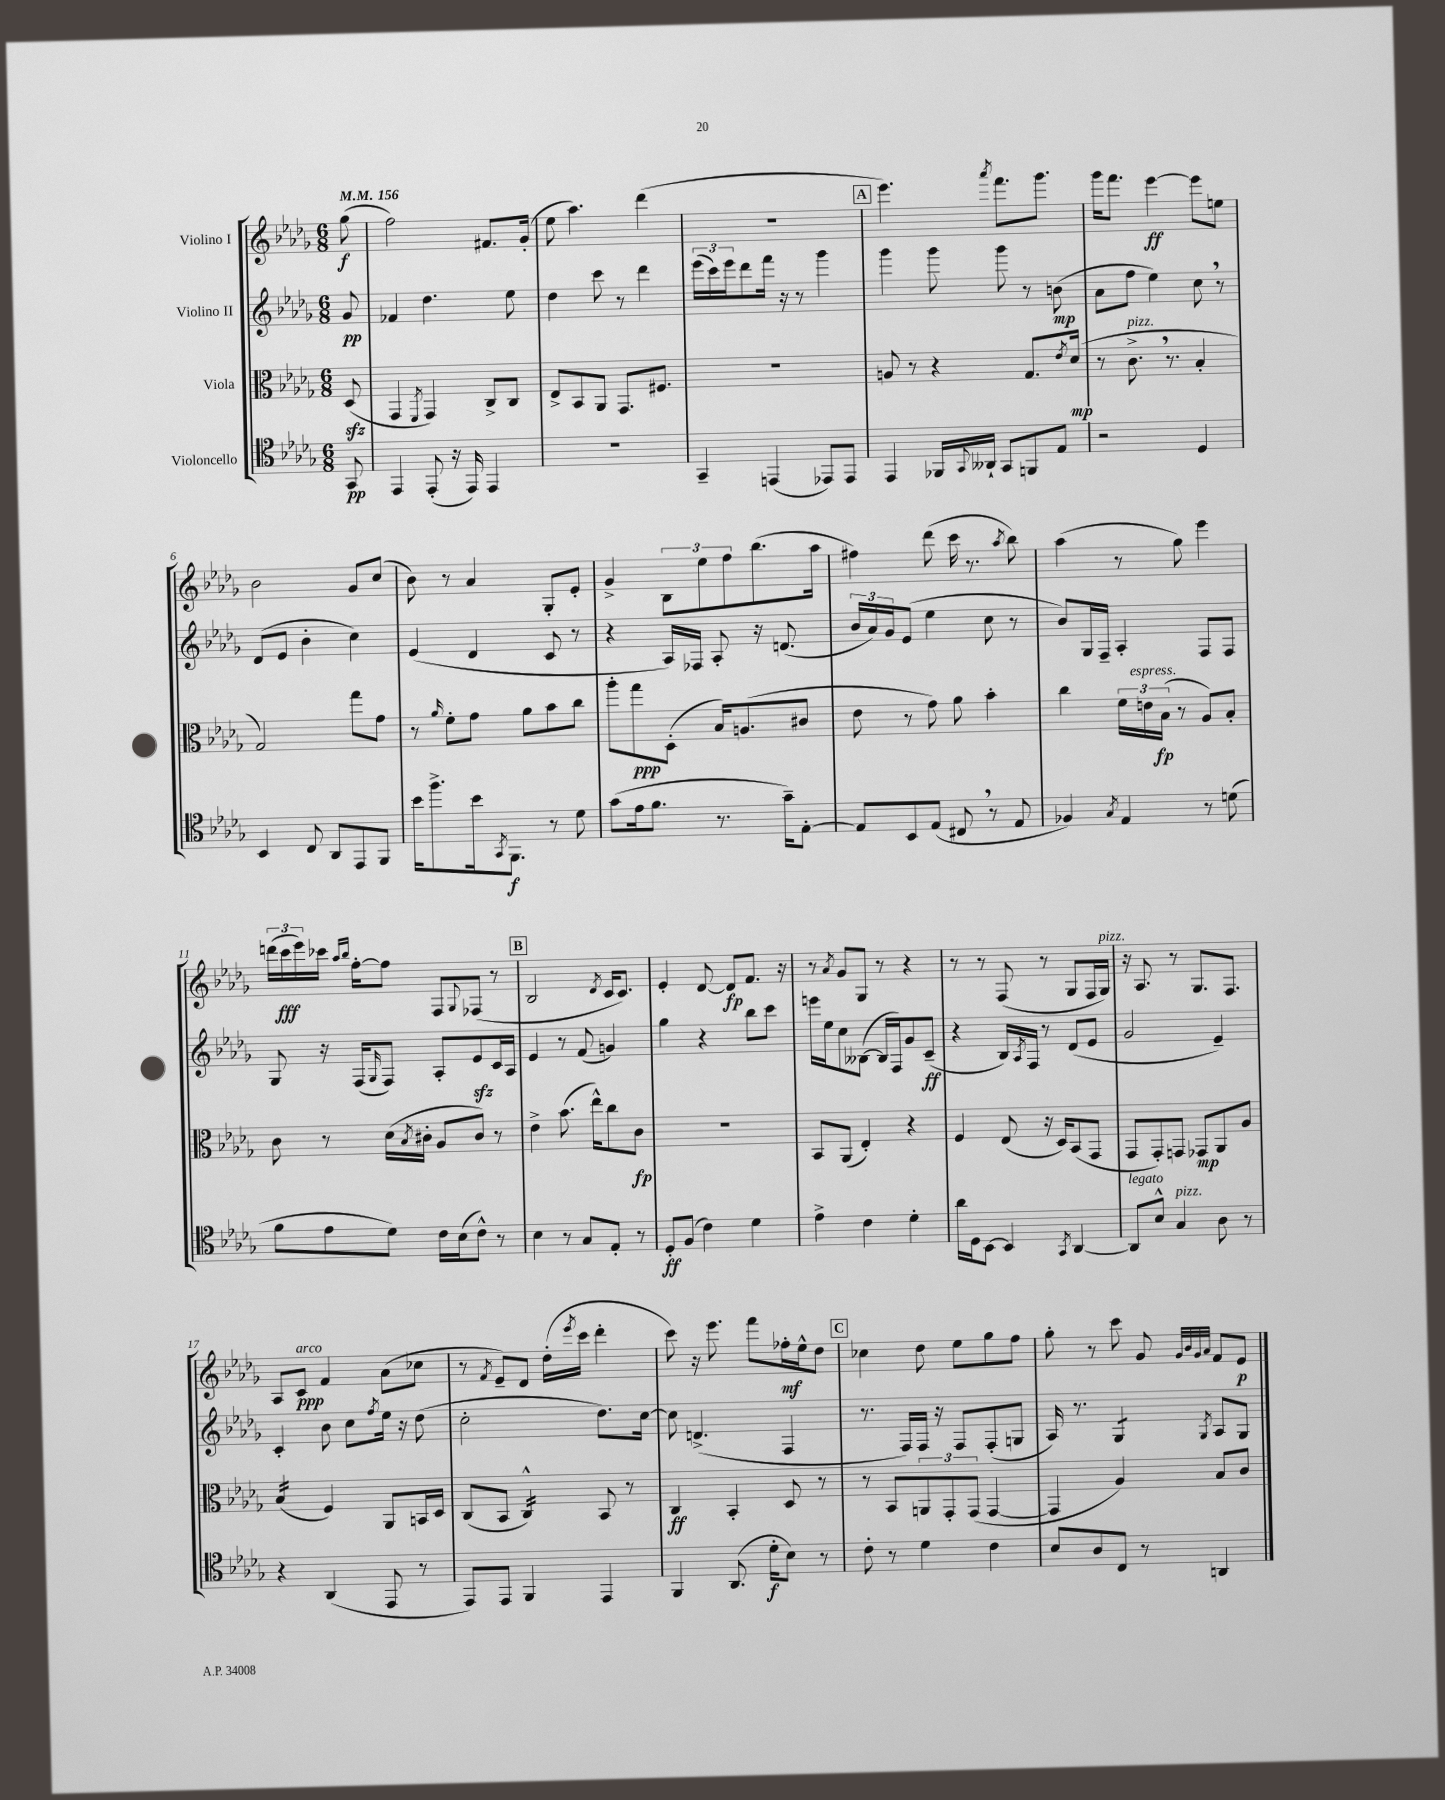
<<
\new StaffGroup <<
\new Staff = "s0" \with { instrumentName = "Violino I" } {
    \clef treble \key des \major \numericTimeSignature \time 6/8 \partial 8 \tempo 4 = 156
    ges''8\f( |
    f''2) fis'8. ges'16-.( |
    ees''8 aes''4.) des'''4( |
    R2. |
    \mark \markup { \box "A" } ees'''4.) \acciaccatura { aes'''8 } f'''8. ges'''8. |
    ges'''16 f'''8. ees'''4~\ff ees'''8 e''8 |
    bes'2 ges'8 c''8( |
    bes'8) r8 aes'4 ges8-. ees'8-. |
    ges'4-> \tuplet 3/2 { bes8 ees''8 f''8 } bes''8.( aes''16 |
    fis''4) des'''8( c'''16 r8. \acciaccatura { aes''8 } bes''8) |
    aes''4( r8 ges''8) ees'''4 |
    \tuplet 3/2 { d'''16( c'''16\fff ees'''16) } ces'''16 \grace { aes''16 bes''16 } f''16~-. f''8 f8 \appoggiatura { ges8 } fes8( r8 |
    \mark \markup { \box "B" } bes2 \acciaccatura { des'8 } c'16 c'8.) |
    ees'4-. des'8~ des'8\fp f'8. r16 |
    r8 \acciaccatura { aes'8 } ges'8 ges8 r8 r4 |
    r8 r8 f8( r8 ges8 f16 ges16^\markup { \italic "pizz." }) |
    r16 aes8. r8 ges8. f8. |
    aes8 c'8\ppp^\markup { \italic "arco" } f'4 aes'8( ces''8 |
    r8 \acciaccatura { f'8 } ees'8--) des'8 des''16-.( \acciaccatura { ees'''8 } c'''16 des'''4-. |
    c'''8) r16 ees'''8. f'''8 fes''16-.\mf ees''16-^ des''8 |
    \mark \markup { \box "C" } ces''4 des''8 ees''8 ges''8 f''8 |
    ges''8-. r8 c'''8 ges'8 \grace { ges'32 bes'32 ges'32 aes'32 } f'8 ees'8\p \bar "|." |
}
\new Staff = "s1" \with { instrumentName = "Violino II" } {
    \clef treble \key des \major \numericTimeSignature \time 6/8 \partial 8
    ges'8\pp |
    fes'4 des''4. ees''8 |
    des''4 c'''8 r8 des'''4 |
    \tuplet 3/2 { ees'''16( c'''16) ees'''16 } des'''8 f'''16 r16 r8 ges'''4 |
    \mark \markup { \box "A" } ges'''4 ges'''8 ges'''8 r8 b'8\mp( |
    aes'8 f''8 ees''4) c''8 \breathe r8 |
    des'8( ees'8 bes'4-. c''4) |
    ees'4( des'4 c'8 r8 |
    r4 aes16) fes16 aes8-. r16 d'8.( |
    \tuplet 3/2 { bes'16 aes'16) ges'16 } ees'8( ees''4 c''8 r8 |
    bes'8) ges16 f16-- aes4-. f8 f8 |
    ges8 r16 f16( \grace { ges16 } f8) aes8-. ees'8\sfz c'16 aes16 |
    \mark \markup { \box "B" } ees'4 r8 f'8( g'4) |
    ges''4 r4 bes''8 c'''8 |
    e'''16 ees''16 c''8 beses8~( beses16 f16) ges'8 c'8--\ff( |
    r4 bes16) \acciaccatura { aes8 } f16 r8 des'8( ees'8 |
    ges'2 ees'4--) |
    c'4-. bes'8 c''8 \acciaccatura { f''8 } ees''16 r16 des''8( |
    c''2-. des''8.) c''16~ |
    c''8 d'4.->( f4 |
    \mark \markup { \box "C" } r8. f16) f16 r16 f8 f8-.( g8 |
    aes16) r8. ges4:8 \acciaccatura { ges8 } aes8 ges8 \bar "|." |
}
\new Staff = "s2" \with { instrumentName = "Viola" } {
    \clef alto \key des \major \numericTimeSignature \time 6/8 \partial 8
    des8\sfz( |
    ges,4 \acciaccatura { f,8 } ges,4) c8-> c8 |
    ees8-> bes,8 aes,8 ges,8. fis8. |
    R2. |
    \mark \markup { \box "A" } a8 r8 r4 ges8. \acciaccatura { ees'8 } des'16\mp( |
    r8 c'8.->^\markup { \italic "pizz." } \breathe r8. bes4-. |
    ges2) ges''8 ges'8 |
    r8 \grace { aes'16 } f'8-. ges'8 aes'8 bes'8 c''8 |
    aes''8-. ges''8\ppp des8-.( bes16) a8.( cis'8 |
    ees'8 r8 ges'8) aes'8 bes'4-. |
    c''4 \tuplet 3/2 { f'16 e'16^\markup { \italic "espress." } bes16\fp( } r8 aes8) bes8-. |
    c'8 r8 des'16( \acciaccatura { bes8 } cis'16-. aes8 cis'8) r8 |
    \mark \markup { \box "B" } ees'4-> bes'8.( ees''16-^) c''8 c'8\fp |
    R2. |
    bes,8 aes,8( ees4-.) r4 |
    f4 ees8( r16 des16) bes,8( ges,8 |
    ges,8 ges,8-.) g,8 ges,8\mp aes,8 aes8 |
    bes4:16( f4) aes,8 b,16 des16 |
    c8( bes,8 c4:16-^) bes,8 r8 |
    c4\ff bes,4-. des8 r8 |
    \mark \markup { \box "C" } r8 bes,8 \tuplet 3/2 { a,8 ges,8-. ges,8( } ges,4~ |
    ges,4 aes4) bes8 c'8 \bar "|." |
}
\new Staff = "s3" \with { instrumentName = "Violoncello" } {
    \clef tenor \key des \major \numericTimeSignature \time 6/8 \partial 8
    ges,8\pp |
    ees,4 ees,8-.( r16 ees,16) ees,4 |
    R2. |
    ges,4-- e,4( ees,8) ees,8 |
    \mark \markup { \box "A" } ees,4 fes,16 \appoggiatura { ges,8 } aeses,16-! ges,8 f,8 ees8 |
    r2 des4 |
    bes,4 c8 aes,8 ees,8 f,8 |
    bes'16 f''8.-> bes'16 \acciaccatura { ges,8 } f,8.\f r8 des'8 |
    ges'8( ees'16 f'8. r8. ges'16--) ees8~-. |
    ees8 bes,8 ees8( cis8 \breathe r8 ees8 |
    fes4) \acciaccatura { ges8 } ees4 r8 d'8( |
    f'8 ees'8 des'8) c'16 bes16( c'8-^) r8 |
    \mark \markup { \box "B" } bes4 r8 ges8 ees8-. r8 |
    des8-.\ff f8( c'4) des'4 |
    ees'4-> c'4 des'4-. |
    aes'16 des16 bes,8~ bes,4 \acciaccatura { ges,8 } aes,4~ |
    aes,8^\markup { \italic "legato" } bes8-^ ges4^\markup { \italic "pizz." } aes8 r8 |
    r4 aes,4( ees,8 r8 |
    ees,8) ees,8 f,4 ees,4 |
    f,4 aes,8.( des'16-.\f bes8) r8 |
    \mark \markup { \box "C" } c'8-. r8 des'4 c'4 |
    bes8 aes8 c8 r8 a,4 \bar "|." |
}
>>
>>
